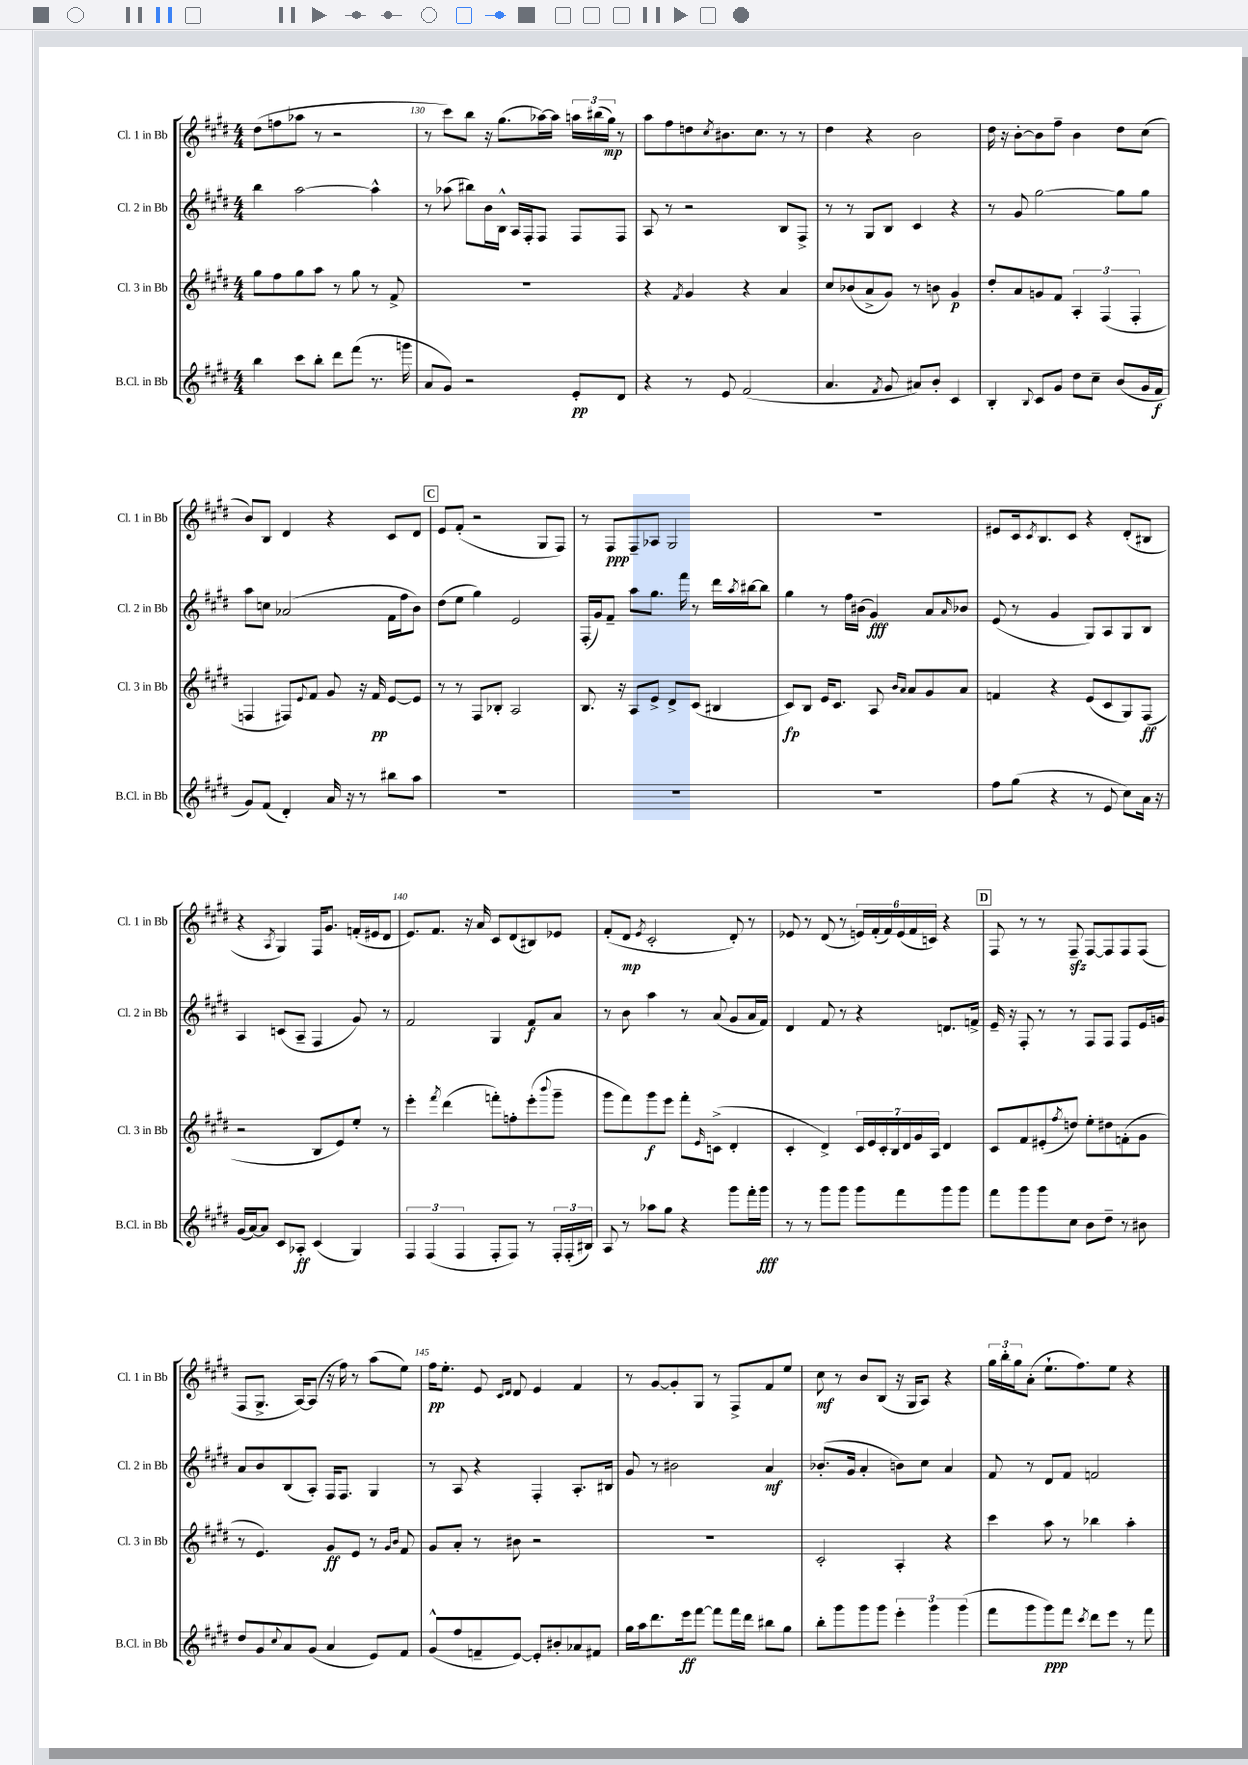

**kern	**kern	**kern	**kern
*staff4	*staff3	*staff2	*staff1
*clefG2	*clefG2	*clefG2	*clefG2
*k[f#c#g#d#]	*k[f#c#g#d#]	*k[f#c#g#d#]	*k[f#c#g#d#]
*M4/4	*M4/4	*M4/4	*M4/4
4bb	8gg#	4bb	(8dd#
.	8ff#	.	8ff
8ccc#	8gg#	[2aa	8aa-
8bb'	8aa	.	8r
8ddd#	8r	.	2r
(8fff#	8gg#	.	.
8.r	8r	4aa^^]	.
.	8f#^	.	.
16ggg	.	.	.
=	=	=	=
8a	1r	8r	8r
8g#)	.	(8aa-	8ccc#)
2r	.	8bb#)	8bb
.	.	16b	16r
.	.	16B^^	(8.gg#
.	.	16A	.
.	.	16F#'	.
.	.	8F#	[16aa-)
.	.	.	16aa-]
8e'	.	8F#	24aa
.	.	.	(24bb#
.	.	.	24gg#)
8d#	.	8F#	8r
=	=	=	=
4r	4r	8A	8aa
.	.	8r	8ff#
.	8qf#	.	.
8r	4g#	2r	8dd
.	.	.	8qcc#
8e	.	.	8.b#
(2f#	4r	.	.
.	.	.	8.cc#
.	4a	8B	8r
.	.	8F#^	8r
=	=	=	=
4.a	8cc#	8r	4dd#
.	(8b-	8r	.
.	8a^	8G#	4r
8qf#	.	.	.
8g#	8g#)	8B	.
8a#)	8r	4c#	2b
8b'	8b	.	.
4c#	4g#	4r	.
=	=	=	=
4B'	8dd#'	8r	16dd#
.	.	.	16r
.	8a	8g#	[8b'
8qqB	.	.	.
8c#	8g	[2gg#	8b]
8g#	8f#	.	8ff#~
8dd#	6A'	.	4b
8cc#~	.	.	.
.	(6F#	.	.
(8b	.	8gg#]	8dd#
.	6F#'	.	.
16g#	.	8gg#	(8cc#
16f#	.	.	.
=	=	=	=
8g#)	4F	8aa	8b)
(8f#	.	8cc	8B
4d#')	8F#)	(2a-	4d#
.	8qqe	.	.
.	8f#	.	.
16a	8g#	.	4r
16r	.	.	.
8r	16r	.	.
.	16f#	.	.
8bb#	[8e	16f#	8c#
.	.	16ff#	.
8aa	8e]	8b)	8d#
=	=	=	=
1r	8r	(8dd#	8e
.	8r	8ee	(8f#'
.	8F#	4gg#)	2r
.	8B-'	.	.
.	2A	2e	.
.	.	.	8G#
.	.	.	8F#)
=	=	=	=
1r	8.B	(16F#'	8r
.	.	16g#)	.
.	.	8f#~	8F#
.	16r	.	.
.	8A	8aa	8F#~
.	8e^	8.gg#	8A-
.	8d#^	.	2G#
.	.	16fff#	.
.	(8c#	8r	.
.	4B#	16ddd#	.
.	.	8qaa	.
.	.	[16bb#	.
.	.	8bb#]	.
=	=	=	=
1r	8c#)	4gg#	1r
.	8B	.	.
.	16e	8r	.
.	8.c#	.	.
.	.	16ff#	.
.	.	(16b#	.
.	8A	4g#)	.
.	16qqb	.	.
.	16qqa	.	.
.	8a	.	.
.	8g#	8a	.
.	.	16qqa	.
.	8a	8b-	.
=	=	=	=
8ff#	4f	(8e	8e#
(8gg#	.	8r	16c#
.	.	.	8qc#
.	.	.	8.B
4r	4r	4g#	.
.	.	.	8c#
8r	(8e	8G#)	4r
8e	8c#	8A	.
8cc#)	8G#)	8G#	(8d#'
16a	(8F#	8B	8B#
16r	.	.	.
=	=	=	=
(16g#	2r	4A	4r
[16a)	.	.	.
8a]	.	.	.
.	.	.	8qA
8c#	.	(8c	4G#)
8A-'	.	8A~	.
(4c#	8B	4F#	16F#
.	.	.	8.g#
.	8e)	.	.
4G#)	8ee'	8g#)	(16f'
.	.	.	16e#
.	8r	8r	8d#
=	=	=	=
6F#	4eee'	2f#	8.e)
(6F#	.	.	.
.	.	.	8.f#
.	8qfff#	.	.
.	(4ddd#	.	.
6F#	.	.	.
.	.	.	16r
.	.	.	16a
8F#'	8fff')	4G#	8c#
8F#)	8ff'	.	(8d#
8r	(8eee'	8f#	8B#)
.	8qqbbb	.	.
24F#'	8ggg#~	8a	8e-
(24F#'	.	.	.
24B#)	.	.	.
=	=	=	=
8A	8ggg#	8r	(8f#'
8r	8fff#)	8b	8d#
.	.	.	8qe
8aa-	8ggg#	4aa	2c#'
8gg#	8eee	.	.
4r	8fff#'	8r	.
.	16qqe	.	.
.	(8c^	(8a	.
8ggg#	4d#'	8g#	8d#')
16fff#'	.	16a	8r
16ggg#	.	16f#)	.
=	=	=	=
8r	4c#'	4d#	8e-
8r	.	.	8r
8ggg#	4d#^)	8f#	(8d#
8ggg#	.	8r	8r
8ggg#	28c#	4r	24e)
.	28e	.	.
.	.	.	(24f#'
.	28c#'	.	.
.	.	.	24f#)
.	28B	.	.
8fff#	.	.	(24e
.	28d#	.	.
.	.	.	24f#
.	28g#	.	.
.	.	.	24c)
.	28A	.	.
8ggg#	4d#	8.d	4r
8ggg#	.	.	.
.	.	16f^	.
=	=	=	=
8fff#	8c#	16e~	8F#
.	.	16r	.
8ggg#	8f#	8F#'	8r
8ggg#	(8e#'	8r	8r
.	8qff#	.	.
8cc#	8dd)	8r	8F#~
8b	8ee'	8F#	[8F#
8dd#~	8dd#	8F#	8F#]
8r	(8f'	8F#	8F#
8b#	8g#	16e	(8F#
.	.	16g	.
=	=	=	=
8dd#	8r	8a	8F#
8g#	4.e)	8b	8.G#^
8qqcc#	.	.	.
8a	.	(8B	.
.	.	.	[16A)
(8g#	.	8A')	(8A]
4a	8g#	16F#	16r
.	.	8.F#	16ff#)
.	8e	.	8r
8e)	8r	4G#	(8aa
.	16qqg#	.	.
.	16qqb	.	.
8f#	8f#	.	8ee)
=	=	=	=
(8g#^^	8g#	8r	16ff#
.	.	.	8.ee'
8ff#	8a'	8A	.
8f~	8r	4r	8e
.	.	.	16qqc#
.	.	.	16qqd#
[8e)	8b#	.	8d#
8e']	2r	4F#'	4e
8b#'	.	.	.
8a-	.	8.A'	4f#
8f#	.	.	.
.	.	16B#	.
=	=	=	=
16gg#	1r	8g#	8r
16aa	.	.	.
8.ddd#	.	8r	[8g#
.	.	2b#	8g#']
16eee	.	.	.
[8fff#	.	.	8G#
8fff#]	.	.	8r
16fff#	.	.	8F#^
16ddd#	.	.	.
8bb#	.	4a	8f#
8gg#	.	.	8ee
=	=	=	=
8bb'	2c#'	(8.b-'	8cc#
8ggg#	.	.	8r
.	.	16g#	.
8ggg#	.	4a'	8b
8ggg#	.	.	(8B
6eee'	4A'	8b)	16r
.	.	.	16G#
.	.	8cc#	8A)
6ggg#	.	.	.
.	4r	4a	4r
(6ggg#	.	.	.
=	=	=	=
8fff#	4ccc#	8f#	24gg#
.	.	.	24bb'
.	.	.	24gg#
8ggg#	.	8r	(8a'
8ggg#)	8aa	8d#	8.ee`
8fff#	8r	8f#	.
.	.	.	8.ff#)
8qccc#	.	.	.
8ddd#	4bb-	2f	.
8eee	.	.	8ee
8r	4aa'	.	4r
8fff#	.	.	.
==	==	==	==
*-	*-	*-	*-
